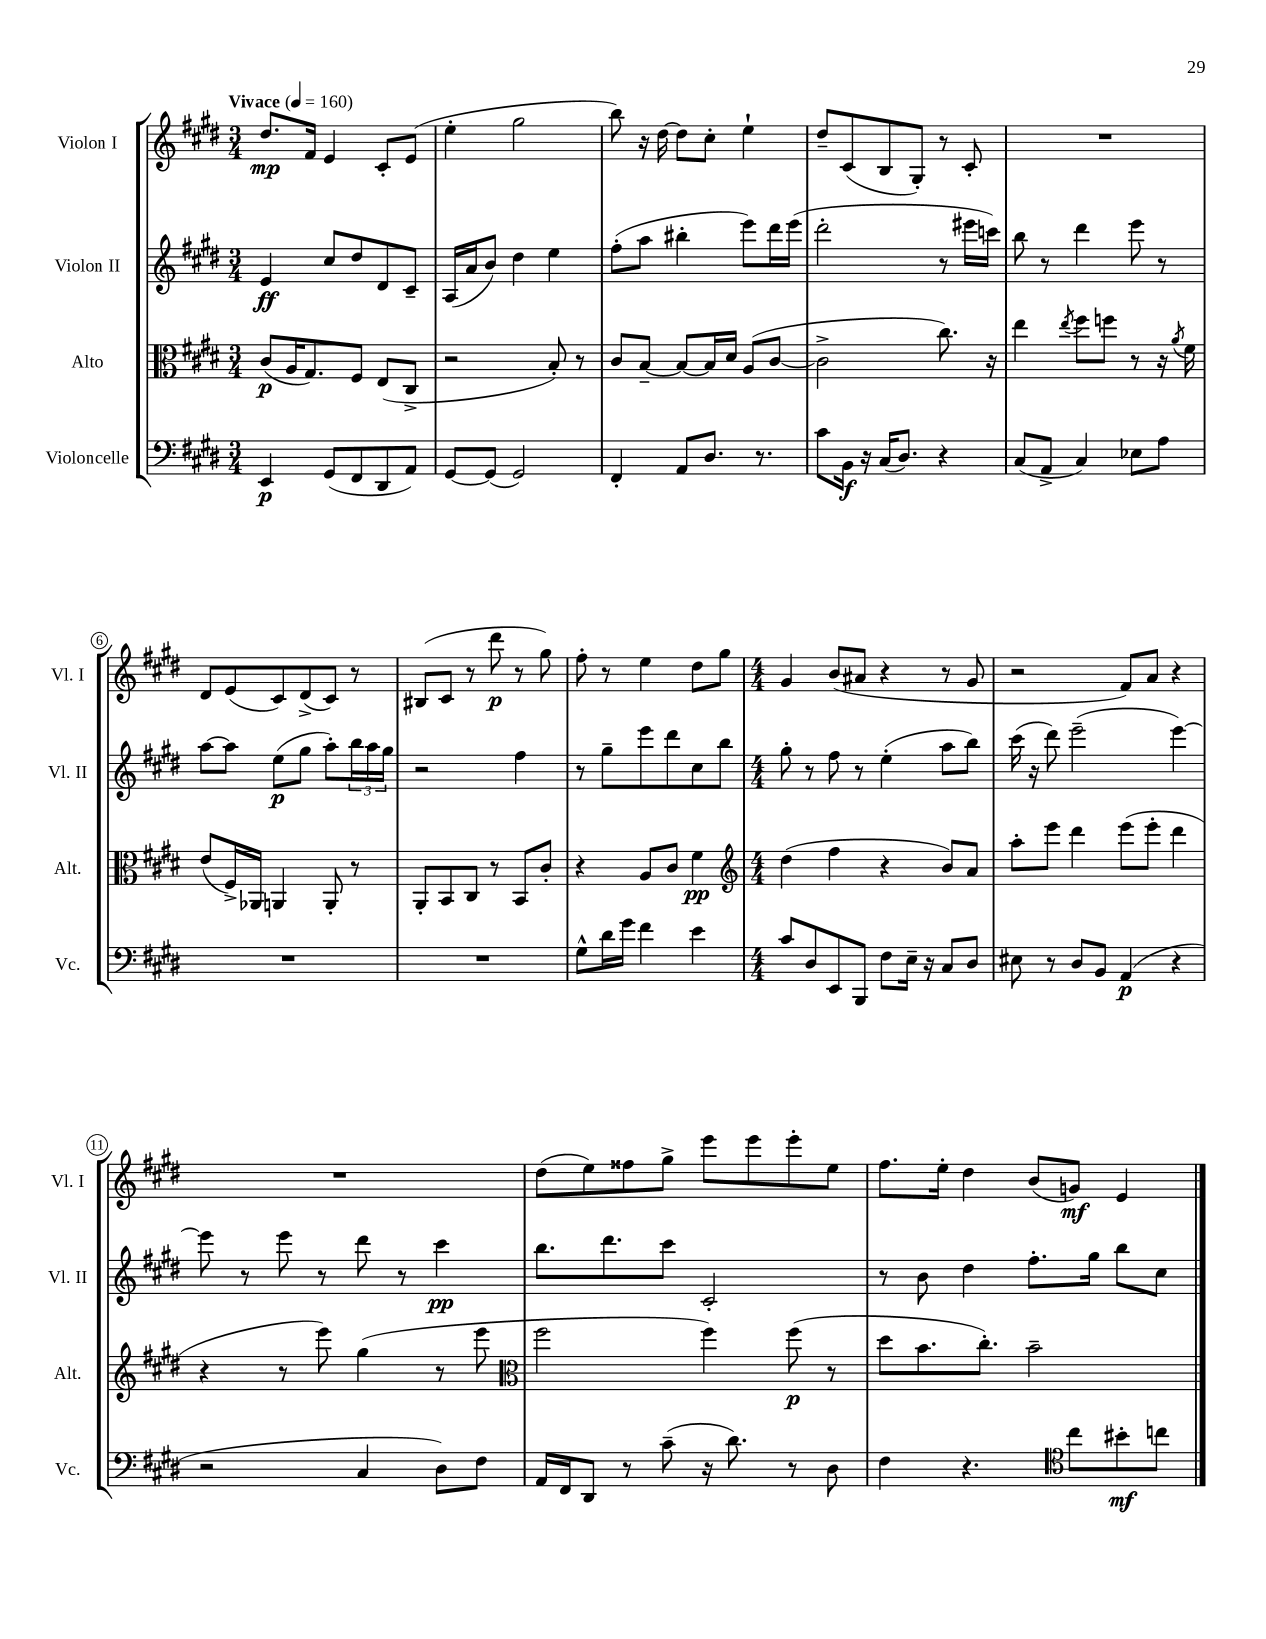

**kern	**dynam	**kern	**dynam	**kern	**dynam	**kern	**dynam
*part4	*part4	*part3	*part3	*part2	*part2	*part1	*part1
*staff4	*staff4	*staff3	*staff3	*staff2	*staff2	*staff1	*staff1
*I"Violoncelle	*	*I"Alto	*	*I"Violon II	*	*I"Violon I	*
*I'Vc.	*	*I'Alt.	*	*I'Vl. II	*	*I'Vl. I	*
*clefF4	*	*clefC3	*	*clefG2	*	*clefG2	*
*k[f#c#g#d#]	*	*k[f#c#g#d#]	*	*k[f#c#g#d#]	*	*k[f#c#g#d#]	*
*M3/4	*	*M3/4	*	*M3/4	*	*M3/4	*
*MM160	*	*MM160	*	*MM160	*	*MM160	*
=1	=1	=1	=1	=1	=1	=1	=1
!	!	!	!	!	!	!LO:TX:a:B:t=Vivace	!
4EE/	p	(8c#/L	p	4e/	ff	8.dd#/L	mp
.	.	16A/K	.	.	.	.	.
.	.	8.G#/)	.	.	.	16f#/Jk	.
(8GG#/L	.	.	.	8cc#/L	.	4e/	.
8FF#/	.	8F#/J	.	8dd#/	.	.	.
8DD#/	.	(8E/L	.	8d#/	.	8c#'/L	.
8AA/J)	.	8C#^/J	.	8c#~/J	.	(8e/J	.
=2	=2	=2	=2	=2	=2	=2	=2
[8GG#/L	.	2r	.	(16A/LL	.	4ee'\	.
.	.	.	.	16a/J	.	.	.
(8GG#/J]	.	.	.	8b/J)	.	.	.
2GG#/)	.	.	.	4dd#\	.	2gg#\	.
.	.	8B'/)	.	4ee\	.	.	.
.	.	8r	.	.	.	.	.
=3	=3	=3	=3	=3	=3	=3	=3
4FF#'/	.	8c#/L	.	(8ff#'\L	.	8bb\)	.
.	.	[8B~/J	.	8aa\J	.	16r	.
.	.	.	.	.	.	[16dd#\	.
8AA/L	.	8B/L_	.	4bb#X'\	.	8dd#\L]	.
8.D#/J	.	16B/L]	.	.	.	8cc#'\J	.
.	.	16d#/JJ	.	.	.	.	.
.	.	(8A/L	.	8eee\L)	.	4ee`\	.
8.r	.	.	.	.	.	.	.
.	.	[8c#/J	.	16ddd#\L	.	.	.
.	.	.	.	(16eee\JJ	.	.	.
=4	=4	=4	=4	=4	=4	=4	=4
8c#\L	.	2c#^\]	.	2ddd#'\	.	8dd#~/L	.
16BB\Jk	f	.	.	.	.	(8c#/	.
16r	.	.	.	.	.	.	.
(16C#/KL	.	.	.	.	.	8B/	.
8.D#/J)	.	.	.	.	.	.	.
.	.	.	.	.	.	8G#'/J)	.
4r	.	8.cc#\)	.	8r	.	8r	.
.	.	.	.	16eee#X\LL	.	8c#'/	.
.	.	16r	.	16cccn\JJ)	.	.	.
=5	=5	=5	=5	=5	=5	=5	=5
(8C#/L	.	4ee\	.	8bb\	.	2.r	.
8AA^/J	.	.	.	8r	.	.	.
.	.	8qee/	.	.	.	.	.
4C#/)	.	8ff#\L	.	4ddd#\	.	.	.
.	.	8ffn\J	.	.	.	.	.
8E-X\L	.	8r	.	8eee\	.	.	.
8A\J	.	16r	.	8r	.	.	.
.	.	8qa/	.	.	.	.	.
.	.	16f#\	.	.	.	.	.
!!LO:LB:g=z
=6	=6	=6	=6	=6	=6	=6	=6
2.r	.	(8e/L	.	[8aa\L	.	8d#/L	.
.	.	16F#^/L)	.	8aa\J]	.	(8e/	.
.	.	16AA-X/JJ	.	.	.	.	.
.	.	4AAn/	.	(8ee\L	p	8c#/)	.
.	.	.	.	8gg#\J	.	(8d#^/	.
.	.	8AA'/	.	8aa'\L)	.	8c#/J)	.
.	.	8r	.	24bb\L	.	8r	.
.	.	.	.	24aa\	.	.	.
.	.	.	.	24gg#\JJ	.	.	.
=7	=7	=7	=7	=7	=7	=7	=7
2.r	.	8AA'/L	.	2r	.	(8B#X/L	.
.	.	8BB/	.	.	.	8c#/J	.
.	.	8C#/J	.	.	.	8r	.
.	.	8r	.	.	.	8ddd#\	p
.	.	8BB/L	.	4ff#\	.	8r	.
.	.	8c#'/J	.	.	.	8gg#\)	.
=8	=8	=8	=8	=8	=8	=8	=8
8G#^^\L	.	4r	.	8r	.	8ff#'\	.
16d#\L	.	.	.	8gg#~\L	.	8r	.
16g#\JJ	.	.	.	.	.	.	.
4f#\	.	8A/L	.	8eee\	.	4ee\	.
.	.	8c#/J	.	8ddd#\	.	.	.
4e\	.	4f#\	pp	8cc#\	.	8dd#\L	.
.	.	.	.	8bb\J	.	8gg#\J	.
=9	=9	=9	=9	=9	=9	=9	=9
*	*	*clefG2	*	*	*	*	*
*M4/4	*	*M4/4	*	*M4/4	*	*M4/4	*
8c#/L	.	(4dd#\	.	8gg#'\	.	4g#/	.
8D#/	.	.	.	8r	.	.	.
8EE/	.	4ff#\	.	8ff#\	.	(8b/L	.
8BBB/J	.	.	.	8r	.	8a#X/J	.
8F#\L	.	4r	.	(4ee'\	.	4r	.
16E~\Jk	.	.	.	.	.	.	.
16r	.	.	.	.	.	.	.
8C#/L	.	8b/L)	.	8aa\L	.	8r	.
8D#/J	.	8a/J	.	8bb\J)	.	8g#/	.
=10	=10	=10	=10	=10	=10	=10	=10
8E#X\	.	8aa'\L	.	(16ccc#\	.	2r	.
.	.	.	.	16r	.	.	.
8r	.	8eee\J	.	8ddd#\)	.	.	.
8D#/L	.	4ddd#\	.	(2eee~\	.	.	.
8BB/J	.	.	.	.	.	.	.
(4AA/	p	(8eee\L	.	.	.	8f#/L)	.
.	.	8eee'\J	.	.	.	8a/J	.
4r	.	4ddd#\	.	[4eee\)	.	4r	.
!!LO:LB:g=z
=11	=11	=11	=11	=11	=11	=11	=11
2r	.	4r	.	8eee\]	.	1r	.
.	.	.	.	8r	.	.	.
.	.	8r	.	8eee\	.	.	.
.	.	8eee\)	.	8r	.	.	.
4C#/	.	(4gg#\	.	8ddd#\	.	.	.
.	.	.	.	8r	.	.	.
8D#\L)	.	8r	.	4ccc#\	pp	.	.
8F#\J	.	8eee\	.	.	.	.	.
=12	=12	=12	=12	=12	=12	=12	=12
*	*	*clefC3	*	*	*	*	*
16AA/LL	.	2ff#\	.	8.bb\L	.	(8dd#\L	.
16FF#/J	.	.	.	.	.	.	.
8DD#/J	.	.	.	.	.	8ee\)	.
.	.	.	.	8.ddd#\	.	.	.
8r	.	.	.	.	.	8ff##X\	.
(8c#~\	.	.	.	8ccc#\J	.	8gg#^\J	.
16r	.	4ff#\)	.	2c#'/	.	8eee\L	.
8.d#\)	.	.	.	.	.	.	.
.	.	.	.	.	.	8eee\	.
8r	.	(8ff#\	p	.	.	8eee'\	.
8D#\	.	8r	.	.	.	8ee\J	.
=13	=13	=13	=13	=13	=13	=13	=13
4F#\	.	8dd#\L	.	8r	.	8.ff#\L	.
.	.	8.b\	.	8b\	.	.	.
.	.	.	.	.	.	16ee'\Jk	.
4.r	.	.	.	4dd#\	.	4dd#\	.
.	.	8.cc#'\J)	.	.	.	.	.
.	.	2b~\	.	8.ff#'\L	.	(8b/L	.
*clefC4	*	*	*	*	*	*	*
8cc#\L	.	.	.	.	.	8gn/J)	mf
.	.	.	.	16gg#\Jk	.	.	.
8b#X'\	mf	.	.	8bb\L	.	4e/	.
8ccn\J	.	.	.	8cc#\J	.	.	.
==	==	==	==	==	==	==	==
*-	*-	*-	*-	*-	*-	*-	*-
